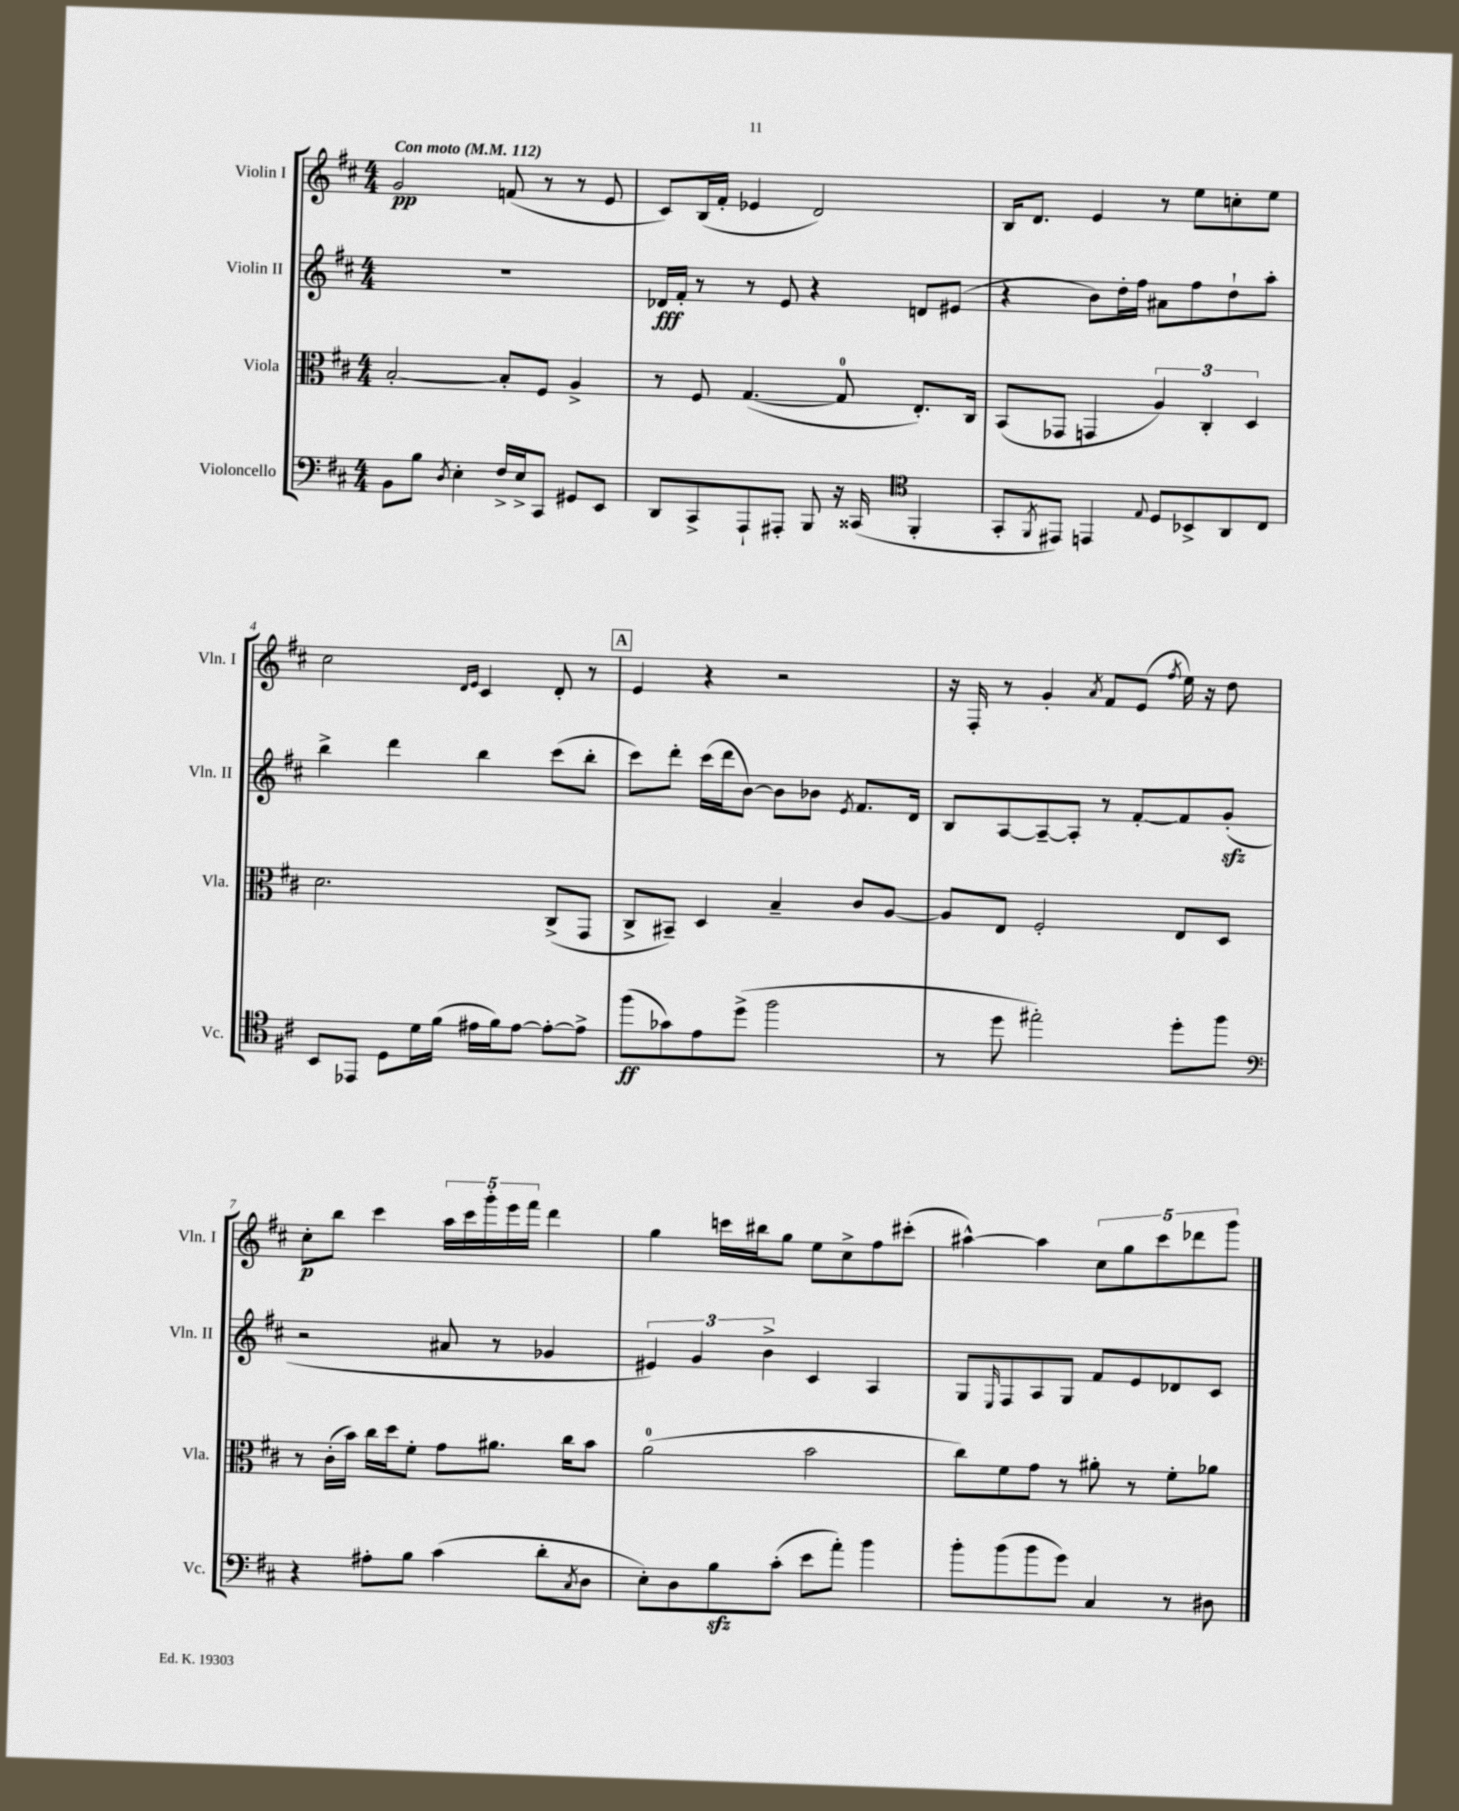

**kern	**dynam	**kern	**kern	**dynam	**kern	**dynam
*part4	*part4	*part3	*part2	*part2	*part1	*part1
*staff4	*staff4	*staff3	*staff2	*staff2	*staff1	*staff1
*I"Violoncello	*	*I"Viola	*I"Violin II	*	*I"Violin I	*
*I'Vc.	*	*I'Vla.	*I'Vln. II	*	*I'Vln. I	*
*clefF4	*	*clefC3	*clefG2	*	*clefG2	*
*k[f#c#]	*	*k[f#c#]	*k[f#c#]	*	*k[f#c#]	*
*M4/4	*	*M4/4	*M4/4	*	*M4/4	*
*MM112	*	*MM112	*MM112	*	*MM112	*
=1	=1	=1	=1	=1	=1	=1
!	!	!	!	!	!LO:TX:a:B:t=Con moto	!
8BB\L	.	[2B'/	1r	.	2g/	pp
8B\J	.	.	.	.	.	.
8qD/	.	.	.	.	.	.
4E'\	.	.	.	.	.	.
16F#^/LL	.	8B'/L]	.	.	(8fn/	.
16E^/J	.	.	.	.	.	.
8CC#/J	.	8F#/J	.	.	8r	.
8GG#X/L	.	4A^/	.	.	8r	.
8EE/J	.	.	.	.	8e/	.
=2	=2	=2	=2	=2	=2	=2
8DD/L	.	8r	16d-X/LL	fff	8c#/L)	.
.	.	.	16f#'/JJ	.	.	.
8CC#^/	.	8F#/	8r	.	(16B/L	.
.	.	.	.	.	16f#'/JJ	.
8AAA`/	.	([4.G/	8r	.	4e-X/	.
8AAA#X'/J	.	.	8e/	.	.	.
8BBB/	.	.	4r	.	2d/)	.
16r	.	8G/]	.	.	.	.
(16CC##X/	.	.	.	.	.	.
*clefC4	*	*	*	*	*	*
4FF#'/	.	8.E'/L)	8dn/L	.	.	.
.	.	.	(8e#X/J	.	.	.
.	.	16C#/Jk	.	.	.	.
=3	=3	=3	=3	=3	=3	=3
8GG'/L	.	(8BB/L	4r	.	16B/KL	.
.	.	.	.	.	8.d/J	.
8qFF#/	.	.	.	.	.	.
8EE#X/J)	.	8GG-X/J	.	.	.	.
4EEn/	.	4GGn/	8b\L)	.	4e/	.
.	.	.	16dd'\L	.	.	.
.	.	.	16ff#\JJ	.	.	.
8qqE/	.	.	.	.	.	.
8D/L	.	6A/)	8a#X\L	.	8r	.
8BB-X^/	.	.	8ff#\	.	8ee\L	.
.	.	6C#'/	.	.	.	.
8AA/	.	.	8dd`\	.	8ccn'\	.
.	.	6D/	.	.	.	.
8C#/J	.	.	8aa'\J	.	8ee\J	.
!!LO:LB:g=z
=4	=4	=4	=4	=4	=4	=4
8BB/L	.	2.d\	4bb^\	.	2cc#\	.
8EE-X/J	.	.	.	.	.	.
8D\L	.	.	4ddd\	.	.	.
16d\L	.	.	.	.	.	.
(16f#\JJ	.	.	.	.	.	.
.	.	.	.	.	16qqd/LL	.
.	.	.	.	.	16qqe/JJ	.
16e#X\LL	.	.	4bb\	.	4c#/	.
16f#\J)	.	.	.	.	.	.
[8e#\J	.	.	.	.	.	.
8e#'\L_	.	(8C#^/L	(8ccc#\L	.	8d'/	.
8e#^\J]	.	8GG/J	8bb'\J	.	8r	.
!!LO:REH:place=s1:t=A
=5	=5	=5	=5	=5	=5	=5
(8ff#\L	ff	8C#^/L	8ccc#\L)	.	4e/	.
8g-X\)	.	8BB#X~/J)	8ddd'\J	.	.	.
8e\	.	4D/	(16ccc#\LL	.	4r	.
.	.	.	16ddd\J	.	.	.
(8dd^\J	.	.	[8b\J)	.	.	.
2ff#\	.	4B~/	8b\L]	.	2r	.
.	.	.	8b-X\J	.	.	.
.	.	.	8qe/	.	.	.
.	.	8c#/L	8.f#/L	.	.	.
.	.	[8A/J	.	.	.	.
.	.	.	16d/Jk	.	.	.
=6	=6	=6	=6	=6	=6	=6
8r	.	8A/L]	8B/L	.	16r	.
.	.	.	.	.	16F#'/	.
8dd\	.	8E/J	[8A/	.	8r	.
2ee#X'\)	.	2F#'/	8A~/_	.	4g'/	.
.	.	.	8A'/J]	.	.	.
.	.	.	.	.	8qa/	.
.	.	.	8r	.	8f#/L	.
.	.	.	[8f#'/L	.	(8e/J	.
.	.	.	.	.	8qff#/	.
8dd'\L	.	8E/L	8f#/]	.	16ee\)	.
.	.	.	.	.	16r	.
8ff#\J	.	8D/J	(8gzz'/J	.	8dd\	.
!!LO:LB:g=z
=7	=7	=7	=7	=7	=7	=7
*clefF4	*	*	*	*	*	*
4r	.	8r	2r	.	8cc#'\L	p
.	.	(16c#'\LL	.	.	8bb\J	.
.	.	16b\JJ)	.	.	.	.
8A#X'\L	.	16cc#\LL	.	.	4ccc#\	.
.	.	16dd\J	.	.	.	.
8B\J	.	8f#'\J	.	.	.	.
(4c#\	.	8g\L	8a#X/	.	20aa\LL	.
.	.	.	.	.	20ccc#\	.
.	.	.	.	.	20ggg'\	.
.	.	8.a#X\J	8r	.	.	.
.	.	.	.	.	20eee\	.
.	.	.	.	.	20fff#\JJ	.
8d'\L	.	.	4g-X/	.	4ddd\	.
.	.	16cc#\KL	.	.	.	.
8qC#/	.	.	.	.	.	.
8D\J	.	8b\J	.	.	.	.
=8	=8	=8	=8	=8	=8	=8
8E'\L)	.	(2a\	6e#X/)	.	4gg\	.
8D\	.	.	.	.	.	.
.	.	.	6g/	.	.	.
8Bzz\	.	.	.	.	16cccn\LL	.
.	.	.	.	.	16bb#X\J	.
.	.	.	6b^\	.	.	.
(8c#'\J	.	.	.	.	8gg\J	.
8e\L	.	2b\	4c#/	.	8ee\L	.
8a'\J)	.	.	.	.	8cc#^\	.
4b\	.	.	4A/	.	8ff#\	.
.	.	.	.	.	(8ccc#X'\J	.
=9	=9	=9	=9	=9	=9	=9
8b'\L	.	8cc#\L)	8G/L	.	[4aa#X^^\)	.
.	.	.	16qqE/	.	.	.
(8b\	.	8f#\	8F#/	.	.	.
8b\	.	8g\J	8A/	.	4aa#\]	.
8g\J)	.	8r	8G/J	.	.	.
4C#/	.	8a#X'\	8f#/L	.	10cc#\L	.
.	.	.	.	.	10gg\	.
.	.	8r	8e/	.	.	.
.	.	.	.	.	10ccc#\	.
8r	.	8f#'\L	8d-X/	.	.	.
.	.	.	.	.	10ddd-X\	.
8D#X\	.	8a-X\J	8c#/J	.	.	.
.	.	.	.	.	10ggg\J	.
==	==	==	==	==	==	==
*-	*-	*-	*-	*-	*-	*-
